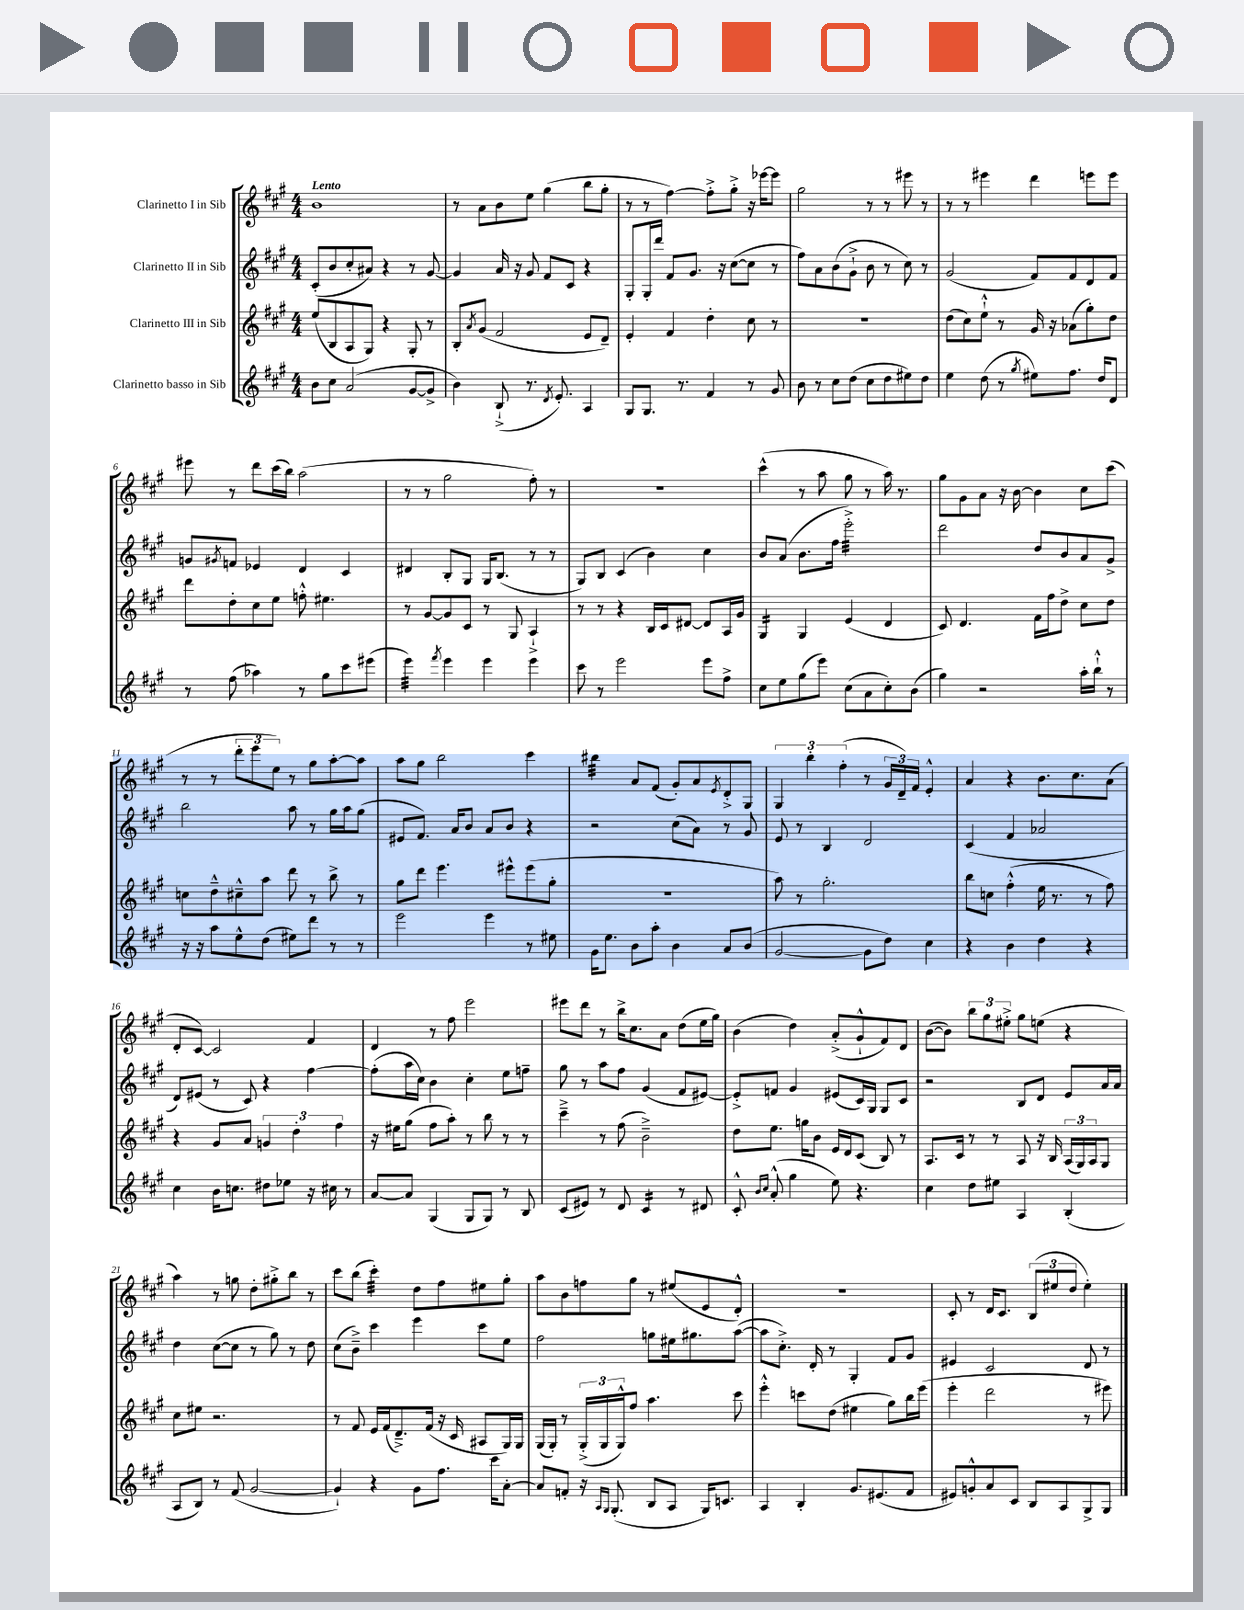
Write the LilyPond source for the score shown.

<<
\new StaffGroup <<
\new Staff = "s0" \with { instrumentName = "Clarinetto I in Sib" } {
    \clef treble \key a \major \numericTimeSignature \time 4/4 \tempo "Lento"
    b'1 |
    r8 a'8 b'8 e''8 gis''4( b''8 gis''8-. |
    r8 r8 fis''4~) fis''8-.-> gis''8-.-> r16 ees'''16~ ees'''8 |
    gis''2 r8 r8 eis'''8 r8 |
    r8 r8 eis'''4 d'''4 e'''8 e'''8 |
    eis'''8 r8 d'''8 cis'''16( b''16) a''2( |
    r8 r8 gis''2 fis''8-.) r8 |
    R1 |
    cis'''4-^( r8 a''8 gis''8 r8 a''16) r8. |
    gis''8 gis'8 a'8 r16 b'16~ b'4 cis''8 cis'''8( |
    r8 r8 \tuplet 3/2 { d'''8-. e'''8 e''8) } r8 gis''8 a''8~-. a''8 |
    a''8 gis''8 b''2 cis'''4 |
    bis''4:32 a'8 fis'8( gis'8-.) a'8 \acciaccatura { e'8 } d'8-.-> gis8 |
    \tuplet 3/2 { gis4 b''4-. fis''4-.( } r8 \tuplet 3/2 { gis'16 d'16--) fis'16 } e'4-.-^ |
    a'4 r4 b'8. cis''8. a'8( |
    d'8-. cis'8~) cis'2 fis'4 |
    d'4 r8 fis''8 e'''2 |
    eis'''8 d'''8 r8 b''16-> cis''8. a'8 d''8( e''16 gis''16) |
    b'4( d''4) a'8-.->( gis'8-!-^ fis'8) d'8 |
    b'8~( b'8) \tuplet 3/2 { b''8 gis''8 eis''8-.-> } gis''8 e''8( r4 |
    a''4) r8 g''8 d''8-. gis''8-.-> b''8 r8 |
    cis'''8 b''8( cis'''4:32-.) d''8 fis''8 eis''8 gis''8-. |
    a''8 b'8 f''8 gis''8 r8 eis''8( e'8 d'8-.-^) |
    r1 |
    cis'8-. r8 d'16 cis'8. \tuplet 3/2 { b8( eis''8 d''8 } eis''4-.) \bar "|." |
}
\new Staff = "s1" \with { instrumentName = "Clarinetto II in Sib" } {
    \clef treble \key a \major \numericTimeSignature \time 4/4
    cis'8-.( b'8 cis''8-. ais'8) r4 r8 gis'8~ |
    gis'4 a'16 r16 gis'8 fis'8 cis'8 r4 |
    gis8-. gis16-. d'''16 fis'8 gis'8. r16 cis''8~( cis''8 r8 |
    fis''8) a'8 b'8( gis'8-!-> b'8 r8 cis''8) r8 |
    gis'2( fis'8) fis'8 d'8 fis'8 |
    g'8 \acciaccatura { gis'8 } f'8 ees'4 d'4 cis'4 |
    dis'4 b8-. gis8 gis16 b8.( r8 r8 |
    gis8) b8 cis'4( b'4) cis''4 |
    b'8 a'8( b'8. fis''16 e'''2:32-.->) |
    d'''2 d''8 b'8 a'8 gis'8-> |
    b''2 a''8 r8 gis''16 a''16 gis''8( |
    eis'8 fis'8.) a'16 b'8 a'8 b'8 r4 |
    r2 cis''8( a'8) r8 gis'8 |
    e'8 r8 b4 d'2 |
    cis'4( fis'4 aes'2 |
    d'8) eis'8( r8 cis'8) r4 fis''4~ |
    fis''8-.( a''16 cis''16) b'4 cis''4-. e''8 f''8-- |
    gis''8 r8 a''8 fis''8 gis'4( fis'8 eis'8~) |
    eis'8-.-> f'8 gis'4 eis'8( cis'16) gis16 gis8 cis'8 |
    r2 b8 d'8 e'8 a'16 a'16 |
    d''4 cis''8~( cis''8 r8 gis''8) r8 d''8 |
    cis''8( b'8--->) cis'''4 e'''4 cis'''8 e''8 |
    fis''2 g''8 eis''16 gis''8. a''8~( |
    a''8 cis''8.-.->) d'16-. r8 gis4-. fis'8 gis'8 |
    eis'4 cis'2 d'8 r8 \bar "|." |
}
\new Staff = "s2" \with { instrumentName = "Clarinetto III in Sib" } {
    \clef treble \key a \major \numericTimeSignature \time 4/4
    e''8( b8 a8 gis8) r4 gis8-. r8 |
    b8-. \acciaccatura { a'8 } gis'8( fis'2 e'8 d'8--) |
    e'4-. fis'4 d''4-. cis''8 r8 |
    R1 |
    d''8( cis''8) e''8-!-^ r8 gis'16 r16 aes'8( gis''8-.) d''8 |
    d'''8 d''8-. cis''8 e''8 f''8-.-^ eis''4. |
    r8 gis'8~ gis'8 cis'8 r8 gis8 a4-!-> |
    r8 r8 r4 b16 cis'16 dis'8~ dis'8 a16 gis'16 |
    gis4:16 gis4 e'4( d'4 |
    cis'8) d'4. fis'16 fis''16 d''8-> cis''8 d''8 |
    c''8 d''8---^ cis''8---^ a''8 d'''8 r8 b''8-> r8 |
    gis''8 d'''8 e'''4. eis'''8-^ eis'''8( gis''8-. |
    R1 |
    a''8) r8 gis''2.-. |
    b''8 c''8 fis''4-.-^( e''16 r8. r8 fis''8) |
    r4 gis'8 a'8 \tuplet 3/2 { g'4 d''4-. fis''4 } |
    r16 eis''16 gis''8( fis''8 a''8-.) r8 b''8 r8 r8 |
    cis'''4---> r8 fis''8( b'2--->) |
    d''8 e''8. g''16 b'8 e'16 d'16 cis'8( b8) r8 |
    a8. cis'16 r8 r8 a8 r16 b16 \tuplet 3/2 { a16( gis16) a16 } gis8 |
    cis''8 eis''8 r2. |
    r8 fis'8 e'16 fis'16( d'8.--->) fis'16( r16 cis'16 ais8 gis16) gis16 |
    gis16( gis16-.) r8 \tuplet 3/2 { gis16-.->( gis16 gis16-^) } fis''8 a''4. cis'''8 |
    e'''4-.-^ c'''8 d''8( eis''4 gis''8) b''16 e'''16( |
    e'''4-. d'''2 r8 eis'''8) \bar "|." |
}
\new Staff = "s3" \with { instrumentName = "Clarinetto basso in Sib" } {
    \clef treble \key a \major \numericTimeSignature \time 4/4
    b'8 cis''8 a'2( gis'8~ gis'8-> |
    b'4) b8-!->( r8. \acciaccatura { d'8 } e'8.-.) a4 |
    gis8 gis8. r8. fis'4 r8 gis'8 |
    b'8 r8 cis''8 d''8( cis''8 d''8 eis''8) d''8 |
    e''4 d''8( r8 \acciaccatura { gis''8 } eis''8) fis''8. d''16 d'8 |
    r8 fis''8( aes''4) r8 gis''8 cis'''8 eis'''8( |
    e'''4:32) \acciaccatura { fis'''8 } e'''4 e'''4 e'''4 |
    cis'''8 r8 e'''2 e'''8 fis''8-> |
    cis''8 e''8 gis''8( e'''8) cis''8( a'8 cis''8-.) b'8( |
    gis''4) r2 a''16-. b''16-!-^ r8 |
    r16 r16 a''8 e''8-^ d''8( eis''8) d'''8 r8 r8 |
    e'''2 e'''4 r8 eis''8 |
    gis'16 e''8. b'8 a''8-. b'4 a'8 b'8( |
    gis'2~ gis'8 d''8) cis''4 |
    r4 b'4 d''4 r4 |
    cis''4 b'16 c''8. dis''8 ees''8 r16 cis''16 r8 |
    a'8~ a'8 gis4( gis8 gis8) r8 b8 |
    cis'8( eis'8) r8 d'8 cis'4:16 r8 dis'8 |
    cis'8-.-^ \grace { b'16 cis''16 } a'8-.-^( gis''4 e''8) r4. |
    cis''4 d''8 eis''8 a4 b4-.( |
    a8 b8) r8 fis'8( gis'2~ |
    gis'4-!) r4 gis'8 fis''8. cis'''16 a'8~-. |
    a'8 f'8-. r16 \grace { a16 gis16 } gis8.-.( b8 a8 gis16) c'8. |
    a4 b4-. gis'8. eis'8.( fis'8 |
    eis'8) g'8-.-^ a'8 cis'8 b8 a8 gis8-> gis8 \bar "|." |
}
>>
>>
